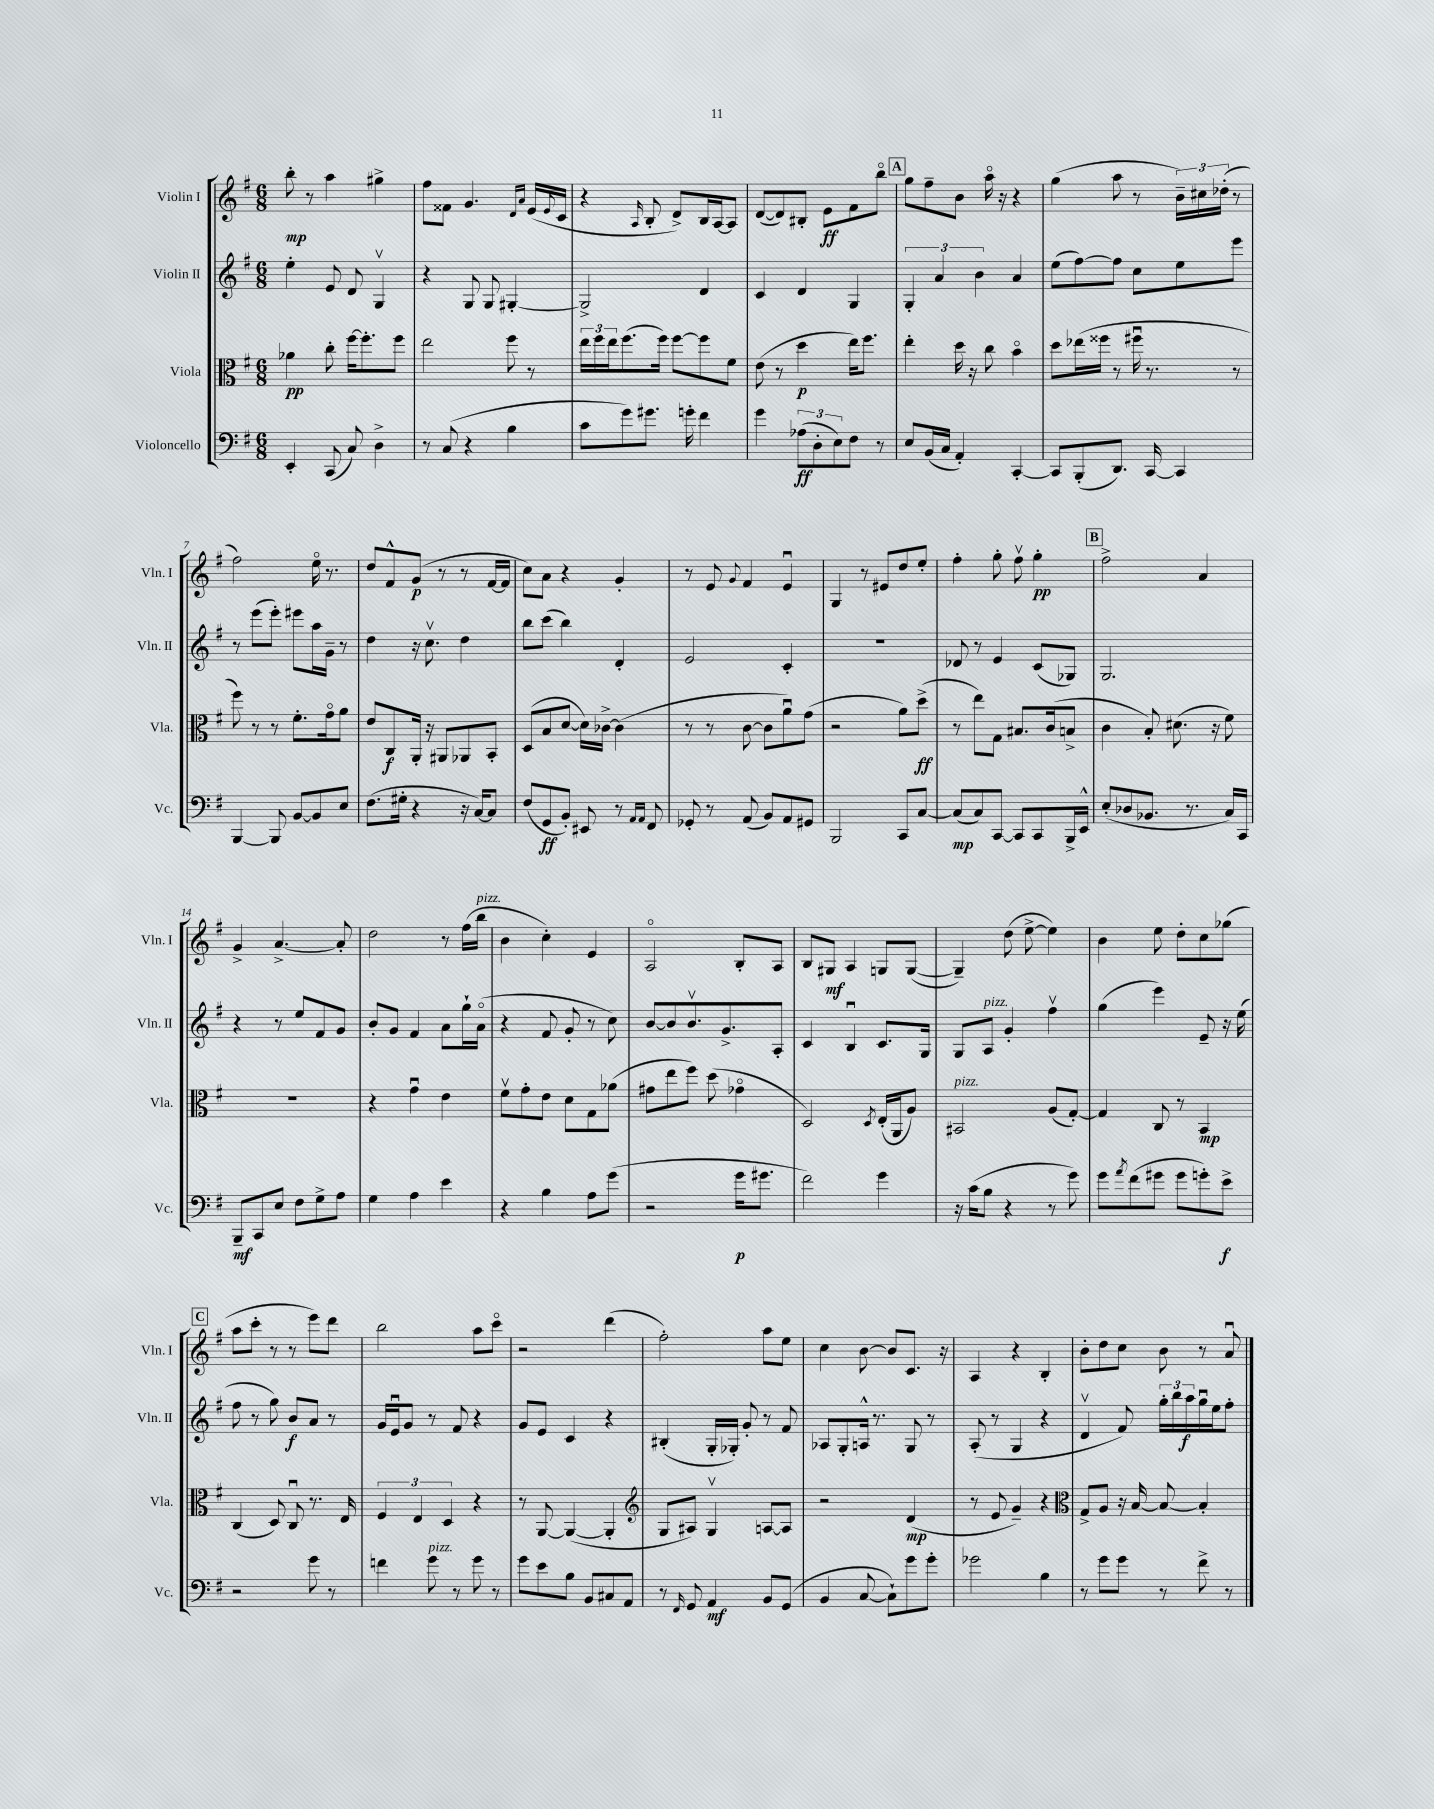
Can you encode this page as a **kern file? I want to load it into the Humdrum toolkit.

**kern	**kern	**kern	**kern
*staff4	*staff3	*staff2	*staff1
*clefF4	*clefC3	*clefG2	*clefG2
*k[f#]	*k[f#]	*k[f#]	*k[f#]
*M6/8	*M6/8	*M6/8	*M6/8
4EE'	4a-	4ee'	8bb'
.	.	.	8r
(8CC	8cc'	8e	4aa
8C)	[16ff#	8d	.
.	8.ff#']	.	.
4D^	.	4Gv	4gg#^
.	8ff#	.	.
=	=	=	=
8r	2ee	4r	8ff#
(8C	.	.	8f##
4r	.	8G	4.g
.	.	8G	.
4B	8ff#	[4G#'	.
.	.	.	16qqd
.	.	.	16qqa
.	8r	.	(16e
.	.	.	8qqe
.	.	.	16c
=	=	=	=
8c	24ee	2G#^]	4r
.	24ff#	.	.
.	24ee	.	.
8g)	(8.ff#	.	.
.	.	.	16qqA
8.g#	.	.	8B'
.	16ff#)	.	.
.	[8ff#	.	8d^)
16g'	.	.	.
4f#	8ff#]	4d	16B
.	.	.	[16A
.	8f#	.	8A]
=	=	=	=
4g	(8e	4c	([8d
.	8r	.	8d])
(12A-	4dd	4d	8B#'
12D'	.	.	.
.	.	.	8e
12E)	.	.	.
8F#	16ee)	4G	8f#
.	8.ff#	.	.
8r	.	.	8bbo
=	=	=	=
8E	4ee'	6G'	8gg
(16BB	.	.	8ff#~
.	.	6a	.
16C	.	.	.
4AA')	16dd	.	8b
.	16r	.	.
.	.	6b	.
.	8cc	.	16aao
.	.	.	16r
[4CC'	4bo	4a	4r
=	=	=	=
8CC]	8dd	(8ee	(4gg
(8BBB'	(16ee-	[8ff#)	.
.	16ff##	.	.
8.DD)	8r	8ff#]	8aa
.	16ff#u	8cc	8r
[16CC	8.r	.	.
4CC]	.	8ee	24b~)
.	.	.	24cc#
.	.	.	(24dd-'
.	8r	8eee	8r
=	=	=	=
[4BBB	8ff#)	8r	2ff#)
.	8r	(8eee	.
8BBB]	8r	8eee')	.
[8BB	8.f#'	8eee#	.
8BB]	.	16aa	16eeo
.	16go	16g~	8.r
8E	8a	8r	.
=	=	=	=
(8.F#	8e	4dd	8dd
.	8C	.	8f#^^
16G#'	.	.	.
4r	16AA'	16r	(8g
.	16r	8.ccv	.
.	8AA#	.	8r
16r	8AA-	4dd	8r
[16C)	.	.	.
8C]	8BB'	.	[16f#
.	.	.	16f#]
=	=	=	=
(8F#	(8D	8bb	8cc)
8GG	8B	(8ccc	8a
8BB')	[8d	4bb)	4r
8EE#	16d])	.	.
.	[16c-^	.	.
8r	(4c-]	4d'	4g'
16qqAA	.	.	.
16qqAA	.	.	.
8FF#	.	.	.
=	=	=	=
8GG-'	8r	2e	8r
8r	8r	.	8e
.	.	.	8qqg
(8AA	[8c	.	4f#
8BB)	8c]	.	.
8AA	8au)	4c'	4eu
8GG#	(8g	.	.
=	=	=	=
2BBB	2r	2.r	4G
.	.	.	8r
.	.	.	8e#
8CC	8a)	.	8dd
[8C	(8dd^	.	8ee'
=	=	=	=
(8C]	8r	8d-	4ff#'
8C)	8ee)	8r	.
[8CC	8G	4e	8gg'
8CC]	8.B#	.	8ff#v
8CC	.	(8c	4gg'
.	(16c	.	.
16BBB^	8B^	8G-)	.
16EE^^	.	.	.
=	=	=	=
(8E'	4c	2.G	2ff#^
8D-	.	.	.
8.BB-	8B')	.	.
.	(8.d#	.	.
8.r	.	.	.
.	.	.	4a
.	16r	.	.
16C)	8f#)	.	.
16CC	.	.	.
=	=	=	=
8BBB~	2.r	4r	4g^
8CC	.	.	.
8E	.	8r	[4.a^
8F#	.	8ee	.
8G^	.	8f#	.
8A	.	8g	8a']
=	=	=	=
4G	4r	8b'	2dd
.	.	8g	.
4A	4gu	4f#	.
4e	4e	8a	8r
.	.	16gg`	(16ff#
.	.	(16ao	16bb
=	=	=	=
4r	8f#v	4r	4b
.	8g'	.	.
4B	8e	8f#	4cc')
.	8d	8g'	.
8A	8G	8r	4e
(8g	(8a-	8cc)	.
=	=	=	=
2r	8g#	[8b	2Ao
.	8ee	8b]	.
.	8ff#)	8.bv	.
.	(8dd	.	.
.	.	8.g^	.
16g	4g-o	.	8B'
8.g#	.	.	.
.	.	8A'	8A
=	=	=	=
2f#)	2D)	4c	8B
.	.	.	8G#
.	.	4Bu	4A
.	8qD	.	.
4g	(16E'	8.c	8G
.	16AA	.	.
.	8A)	.	([8G
.	.	16G	.
=	=	=	=
16r	2BB#	8G	4G~])
(16c	.	.	.
8B	.	8A	.
4r	.	4g'	(8dd
.	.	.	[8ee^
8r	(8A	4ff#v	4ee])
8g)	[8G')	.	.
=	=	=	=
8g	4G]	(4gg	4b
8qa	.	.	.
(8f#	.	.	.
8g#	8C	4eee)	8ee
8g#	8r	.	8dd'
8g')	4BB	8e~	8cc
8e^	.	16r	(8gg-
.	.	(16ee	.
=	=	=	=
2r	(4C	8ff#	8aa
.	.	8r	8ccc'
.	8D)	8gg)	8r
.	8Cu	8b	8r
8g	8.r	8a	8eee)
8r	.	8r	8ddd
.	16E	.	.
=	=	=	=
4f	6F#	16g	2bb
.	.	16eu	.
.	.	8g	.
.	6E	.	.
8g	.	8r	.
.	6D	.	.
8r	.	8f#	.
8g	4r	4r	8aa
8r	.	.	8ccco
=	=	=	=
8g	8r	8g	2r
8e	[8AA	8e	.
8B	(4AA_	4c	.
8BB	.	.	.
8C#	4AA']	4r	(4ddd
8AA	.	.	.
=	=	=	=
*	*clefG2	*	*
8r	8G	(4B#'	2ff#')
16qqFF#	.	.	.
8GG	8A#)	.	.
4AA	4Gv	16G'	.
.	.	16G-')	.
.	.	8g'	.
8BB	[8A	8r	8aa
(8GG	8A]	8f#	8ee
=	=	=	=
4BB	2r	8A-	4cc
.	.	8G'	.
[8C	.	16A^^	[8b
.	.	8.r	.
8C`])	.	.	8b]
8g	(4d	8G	8.c
8g'	.	8r	.
.	.	.	16r
=	=	=	=
2g-	8r	(8A'	4A
.	8e	8r	.
.	4g~)	4G	4r
4B	4r	4r	4B'
=	=	=	=
*	*clefC3	*	*
8r	8G^	4dv	8b'
8g	8A	.	8dd
8g	16r	8f#)	8cc
.	[16B	.	.
8r	8B_	24gg'	8b
.	.	24bb	.
.	.	24aa	.
8f#^	4B']	16ggu	8r
.	.	16ee	.
8r	.	8ff#'	8au
==	==	==	==
*-	*-	*-	*-
